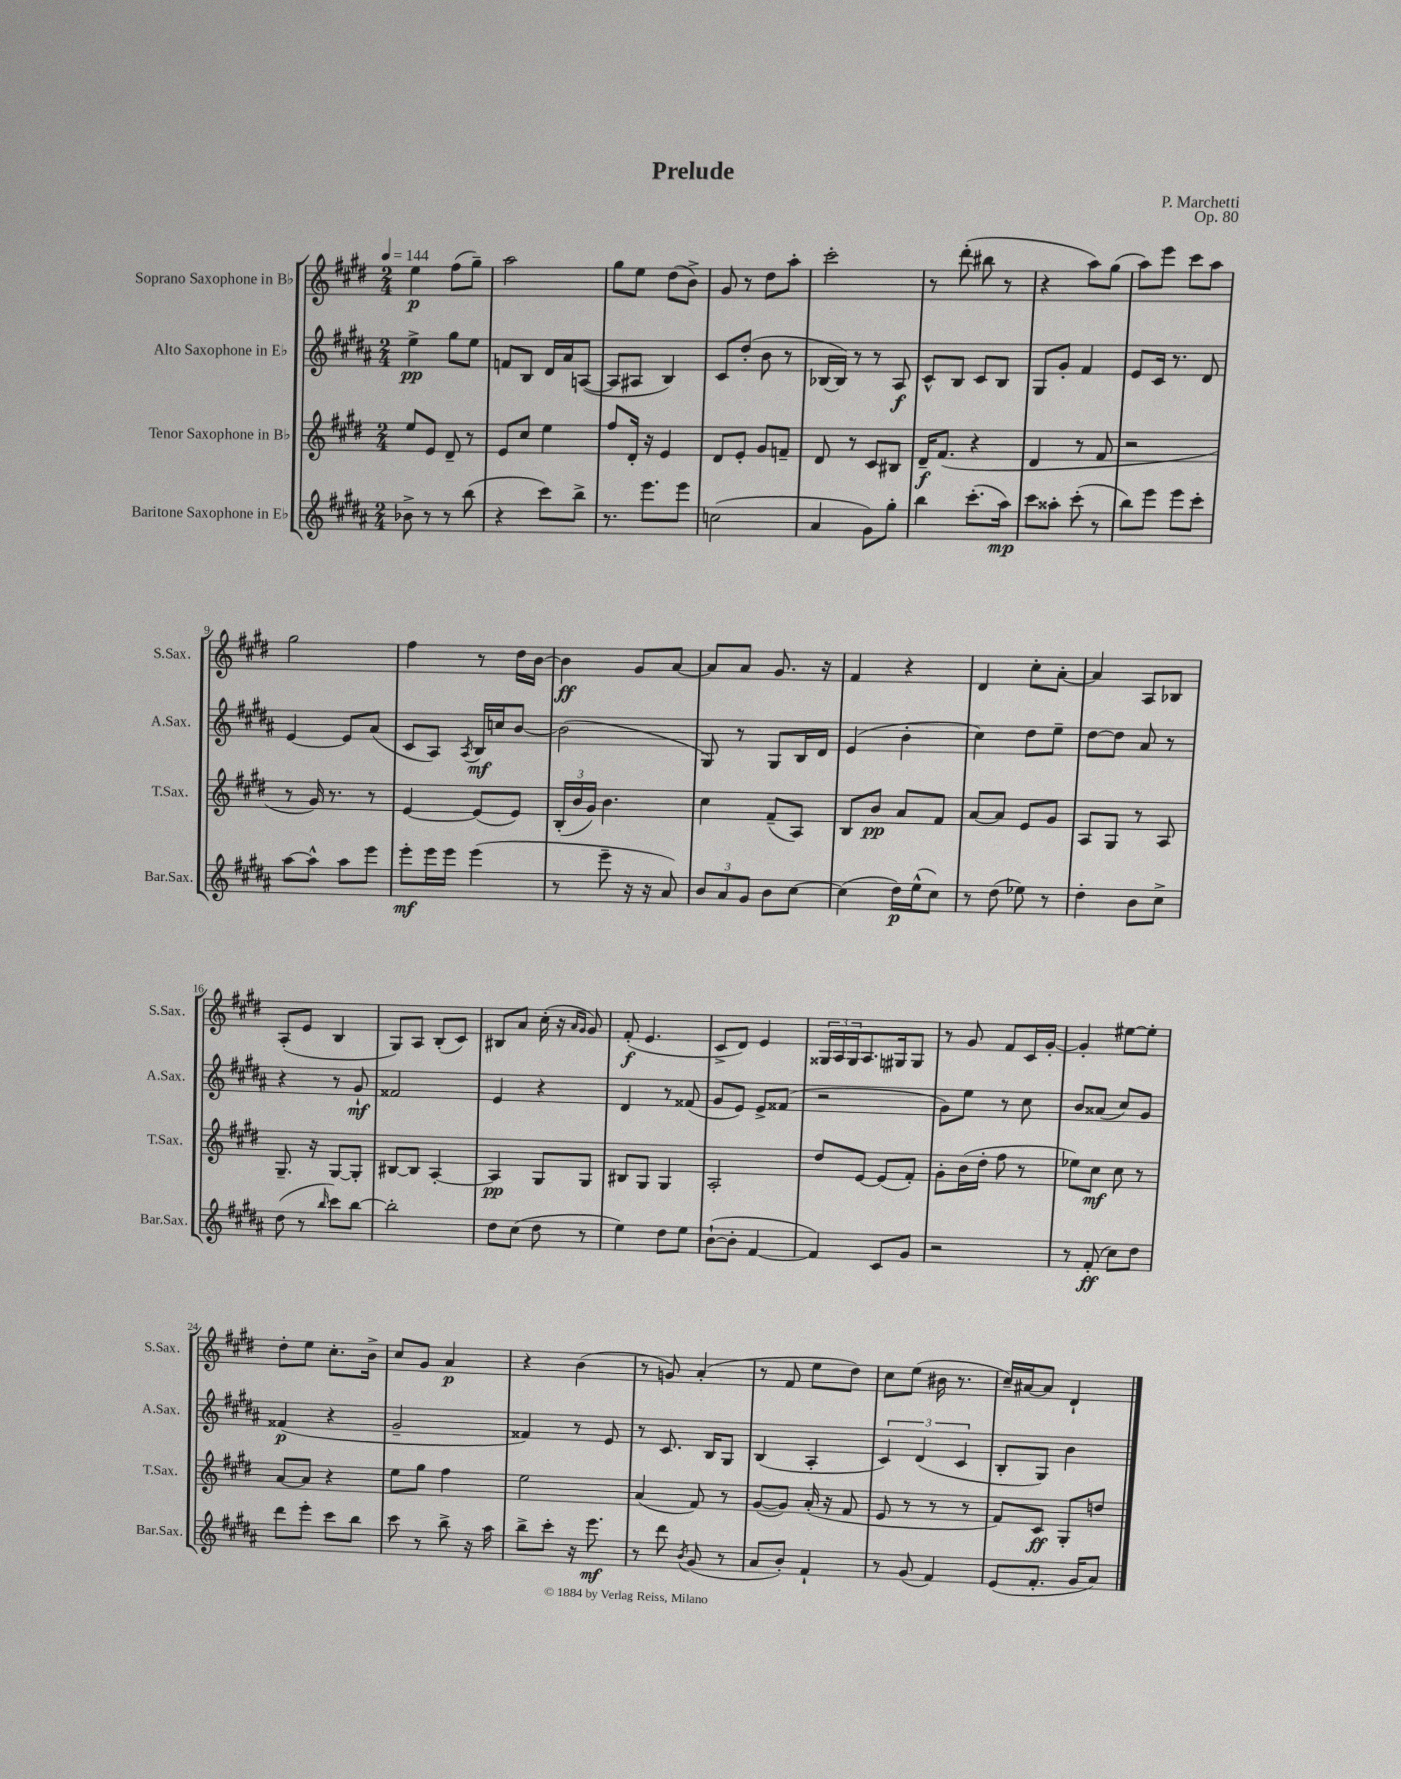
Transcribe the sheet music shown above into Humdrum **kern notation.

**kern	**dynam	**kern	**dynam	**kern	**dynam	**kern	**dynam
*part4	*part4	*part3	*part3	*part2	*part2	*part1	*part1
*staff4	*staff4	*staff3	*staff3	*staff2	*staff2	*staff1	*staff1
*I"Baritone Saxophone in E♭	*	*I"Tenor Saxophone in B♭	*	*I"Alto Saxophone in E♭	*	*I"Soprano Saxophone in B♭	*
*I'Bar.Sax.	*	*I'T.Sax.	*	*I'A.Sax.	*	*I'S.Sax.	*
*clefG2	*	*clefG2	*	*clefG2	*	*clefG2	*
*k[f#c#g#d#a#]	*	*k[f#c#g#d#]	*	*k[f#c#g#d#a#]	*	*k[f#c#g#d#]	*
*M2/4	*	*M2/4	*	*M2/4	*	*M2/4	*
*MM144	*	*MM144	*	*MM144	*	*MM144	*
=1	=1	=1	=1	=1	=1	=1	=1
8b-X^\	.	8ee/L	.	4ee^\	pp	4ee\	p
8r	.	8e/J	.	.	.	.	.
8r	.	8d#~/	.	8gg#\L	.	(8ff#\L	.
(8bb\	.	8r	.	8ee\J	.	8gg#~\J)	.
=2	=2	=2	=2	=2	=2	=2	=2
4r	.	8e/L	.	8fn/L	.	2aa\	.
.	.	8cc#/J	.	8B/J	.	.	.
8ccc#\L)	.	4ee\	.	16d#/LL	.	.	.
.	.	.	.	16a#/J	.	.	.
8bb^\J	.	.	.	([8An/J	.	.	.
=3	=3	=3	=3	=3	=3	=3	=3
8.r	.	8ff#/L	.	8A/L]	.	8gg#\L	.
.	.	16d#'/Jk	.	8A#X/J	.	8ee\J	.
8.eee\L	.	16r	.	.	.	.	.
.	.	4e/	.	4B/)	.	(8dd#\L	.
8eee\J	.	.	.	.	.	8b^\J)	.
=4	=4	=4	=4	=4	=4	=4	=4
(2ccn\	.	8d#/L	.	8c#/L	.	8g#/	.
.	.	8e'/J	.	(8dd#'/J	.	8r	.
.	.	8g#/L	.	8b\	.	8dd#\L	.
.	.	8fn~/J	.	8r	.	8aa'\J	.
=5	=5	=5	=5	=5	=5	=5	=5
4a#/	.	8d#/	.	[16B-X/LL	.	2ccc#'\	.
.	.	.	.	16B-/JJ])	.	.	.
.	.	8r	.	8r	.	.	.
8g#\L)	.	8c#/L	.	8r	.	.	.
8gg#'\J	.	8B#X/J	.	8A#/	f	.	.
=6	=6	=6	=6	=6	=6	=6	=6
4bb\	.	16d#~/KL	f	8c#^^/L	.	8r	.
.	.	(8.f#/J	.	.	.	.	.
.	.	.	.	8B/J	.	(8ddd#'\	.
(8.ccc#'\L	.	4r	.	8c#/L	.	8bb#X\	.
.	.	.	.	8B/J	.	8r	.
16aa#\Jk)	mp	.	.	.	.	.	.
=7	=7	=7	=7	=7	=7	=7	=7
8ccc#\L	.	4d#/	.	8G#/L	.	4r	.
8aa##X'\J	.	.	.	8g#'/J	.	.	.
(8ccc#'\	.	8r	.	4f#/	.	8aa\L)	.
8r	.	8f#/	.	.	.	(8gg#\J	.
=8	=8	=8	=8	=8	=8	=8	=8
8bb\L)	.	2r	.	8e/L	.	8aa\L)	.
8eee\J	.	.	.	16c#/Jk	.	8eee\J	.
.	.	.	.	8.r	.	.	.
8eee\L	.	.	.	.	.	8ccc#\L	.
8ccc#'\J	.	.	.	8d#/	.	8aa\J	.
!!LO:LB:g=z
=9	=9	=9	=9	=9	=9	=9	=9
[8aa#\L	.	8r	.	[4e/	.	2gg#\	.
8aa#^^\J]	.	16g#/)	.	.	.	.	.
.	.	8.r	.	.	.	.	.
8aa#\L	.	.	.	8e/L]	.	.	.
8eee\J	.	8r	.	(8a#/J	.	.	.
=10	=10	=10	=10	=10	=10	=10	=10
8eee'\L	mf	[4e/	.	8c#/L	.	4ff#\	.
16eee\L	.	.	.	8A#/J)	.	.	.
16eee\JJ	.	.	.	.	.	.	.
.	.	.	.	8qA#/	.	.	.
(4eee\	.	(8e/L]	.	16B/LL	mf	8r	.
.	.	.	.	16ccn/J	.	.	.
.	.	8e/J)	.	[8b/J	.	16dd#\LL	.
.	.	.	.	.	.	[16b\JJ	.
=11	=11	=11	=11	=11	=11	=11	=11
8r	.	(24B'/LL	.	(2b\]	.	4b\]	ff
.	.	24b/	.	.	.	.	.
.	.	24g#/JJ)	.	.	.	.	.
8eee~\	.	4.b\	.	.	.	.	.
16r	.	.	.	.	.	8g#/L	.
16r	.	.	.	.	.	.	.
8a#/)	.	.	.	.	.	[8a/J	.
=12	=12	=12	=12	=12	=12	=12	=12
12b/L	.	4cc#\	.	8G#/)	.	8a/L]	.
12a#/	.	.	.	.	.	.	.
.	.	.	.	8r	.	8a/J	.
12g#/J	.	.	.	.	.	.	.
8b\L	.	(8f#~/L	.	8G#/L	.	8.g#/	.
[8cc#\J	.	8A/J)	.	16B/L	.	.	.
.	.	.	.	16d#/JJ	.	16r	.
=13	=13	=13	=13	=13	=13	=13	=13
(4cc#\]	.	8B/L	.	(4e/	.	4f#/	.
.	.	8b/J	pp	.	.	.	.
16dd#\LL)	p	8a/L	.	4b'\	.	4r	.
(16ee^^\J	.	.	.	.	.	.	.
8cc#\J)	.	8f#/J	.	.	.	.	.
=14	=14	=14	=14	=14	=14	=14	=14
8r	.	[8a/L	.	4cc#\)	.	4d#/	.
(8dd#\	.	8a/J]	.	.	.	.	.
8ee-X\)	.	8e/L	.	8dd#\L	.	8cc#'\L	.
8r	.	8g#/J	.	8ee~\J	.	[8a'\J	.
=15	=15	=15	=15	=15	=15	=15	=15
4dd#'\	.	8A/L	.	[8dd#\L	.	4a/]	.
.	.	8G#/J	.	8dd#\J]	.	.	.
8b\L	.	8r	.	8a#/	.	8A/L	.
8cc#^\J	.	8A/	.	8r	.	8B-X/J	.
!!LO:LB:g=z
=16	=16	=16	=16	=16	=16	=16	=16
(8dd#\	.	8.G#~/	.	4r	.	(8A'/L	.
8r	.	.	.	.	.	8e/J	.
.	.	16r	.	.	.	.	.
16qqbb/	.	.	.	.	.	.	.
8ccc#\L)	.	[8G#/L	.	8r	.	4B/	.
[8bb\J	.	8G#'/J]	.	8g#`/	mf	.	.
=17	=17	=17	=17	=17	=17	=17	=17
2bb'\]	.	[8B#X/L	.	2f##X/	.	8G#/L)	.
.	.	8B#/J]	.	.	.	8A/J	.
.	.	[4A'/	.	.	.	(8B'/L	.
.	.	.	.	.	.	8c#/J)	.
=18	=18	=18	=18	=18	=18	=18	=18
8dd#\L	.	4A/]	pp	4e/	.	8B#X/L	.
(8cc#\J	.	.	.	.	.	8a/J	.
8dd#\	.	8G#/L	.	4r	.	(16cc#'\	.
.	.	.	.	.	.	16r	.
.	.	.	.	.	.	16qqa/LL	.
.	.	.	.	.	.	16qqg#/JJ	.
8r	.	8G#/J	.	.	.	8g#/)	.
=19	=19	=19	=19	=19	=19	=19	=19
4ee\)	.	8B#X/L	.	4d#/	.	(8f#'/	f
.	.	8G#/J	.	.	.	4.e/	.
8dd#\L	.	4G#/	.	8r	.	.	.
8ee\J	.	.	.	(8f##X/	.	.	.
=20	=20	=20	=20	=20	=20	=20	=20
([8b`\L	.	2A'/	.	8g#/L	.	8c#^/L	.
8b'\J]	.	.	.	8e/J)	.	8d#/J)	.
[4f#/	.	.	.	8e^/L	.	4e/	.
.	.	.	.	(8f##X/J	.	.	.
=21	=21	=21	=21	=21	=21	=21	=21
4f#/])	.	8dd#/L	.	2r	.	24G##X/LL	.
.	.	.	.	.	.	24A/	.
.	.	.	.	.	.	24G##/J	.
.	.	[8e/J	.	.	.	8.A/	.
8c#/L	.	(8e/L]	.	.	.	.	.
.	.	.	.	.	.	16G#X/k	.
8g#/J	.	8f#'/J)	.	.	.	8G#/J	.
=22	=22	=22	=22	=22	=22	=22	=22
2r	.	8g#'\L	.	8g#\L)	.	8r	.
.	.	(16b\L	.	8ee\J	.	8g#/	.
.	.	16dd#'\JJ	.	.	.	.	.
.	.	8ff#\	.	8r	.	8f#/L	.
.	.	8r	.	8cc#\	.	16c#/L	.
.	.	.	.	.	.	[16g#'/JJ	.
=23	=23	=23	=23	=23	=23	=23	=23
8r	.	8ee-X\L)	.	8b/L	.	4g#'/]	.
(8f#'/	ff	8cc#\J	mf	(8a##X/J	.	.	.
8cc#\L)	.	8cc#\	.	8cc#/L)	.	[8ee#X\L	.
8dd#\J	.	8r	.	8g#/J	.	8ee#'\J]	.
!!LO:LB:g=z
=24	=24	=24	=24	=24	=24	=24	=24
8ddd#\L	.	[8a/L	.	(4f##X/	p	8dd#'\L	.
8eee'\J	.	8a/J]	.	.	.	8ee\J	.
8ccc#\L	.	4r	.	4r	.	8.cc#'\L	.
8bb\J	.	.	.	.	.	.	.
.	.	.	.	.	.	16b^\Jk	.
=25	=25	=25	=25	=25	=25	=25	=25
8ccc#\	.	8ee\L	.	2g#~/	.	8cc#/L	.
8r	.	8gg#\J	.	.	.	8g#/J	.
8bb^\	.	4ff#\	.	.	.	4a/	p
16r	.	.	.	.	.	.	.
16aa#\	.	.	.	.	.	.	.
=26	=26	=26	=26	=26	=26	=26	=26
8bb^\L	.	2ee\	.	4f##X/)	.	4r	.
8ccc#'\J	.	.	.	.	.	.	.
16r	.	.	.	8r	.	(4b\	.
8.eee\	mf	.	.	.	.	.	.
.	.	.	.	8e/	.	.	.
=27	=27	=27	=27	=27	=27	=27	=27
8r	.	(4a/	.	8r	.	8r	.
8ddd#\	.	.	.	8.c#/	.	8gn/)	.
8qb/	.	.	.	.	.	.	.
(8g#/	.	8f#/)	.	.	.	(4a'/	.
.	.	.	.	16B/KL	.	.	.
8r	.	8r	.	8G#/J	.	.	.
=28	=28	=28	=28	=28	=28	=28	=28
8a#/L	.	([8g#/L	.	(4B/	.	8r	.
8b'/J)	.	8g#/J])	.	.	.	8f#/	.
4f#`/	.	(16a'/	.	4A#'/	.	8ee\L	.
.	.	16r	.	.	.	.	.
.	.	8f#/	.	.	.	8dd#\J)	.
=29	=29	=29	=29	=29	=29	=29	=29
8r	.	8e/	.	6c#/)	.	8cc#\L	.
(8g#/	.	8r	.	.	.	(8ee\J	.
.	.	.	.	(6d#/	.	.	.
4f#/)	.	8r	.	.	.	16b#X\	.
.	.	.	.	.	.	8.r	.
.	.	.	.	6c#/	.	.	.
.	.	8r	.	.	.	.	.
=30	=30	=30	=30	=30	=30	=30	=30
(8e/L	.	8f#/L)	.	8B'/L	.	16cc#~/LL)	.
.	.	.	.	.	.	[16a#X/J	.
8.f#'/J	.	8c#/J	ff	8G#/J)	.	8a#/J]	.
.	.	8G#'/L	.	4b\	.	4d#`/	.
16g#/KL	.	.	.	.	.	.	.
8a#/J)	.	8ddn/J	.	.	.	.	.
==	==	==	==	==	==	==	==
*-	*-	*-	*-	*-	*-	*-	*-
